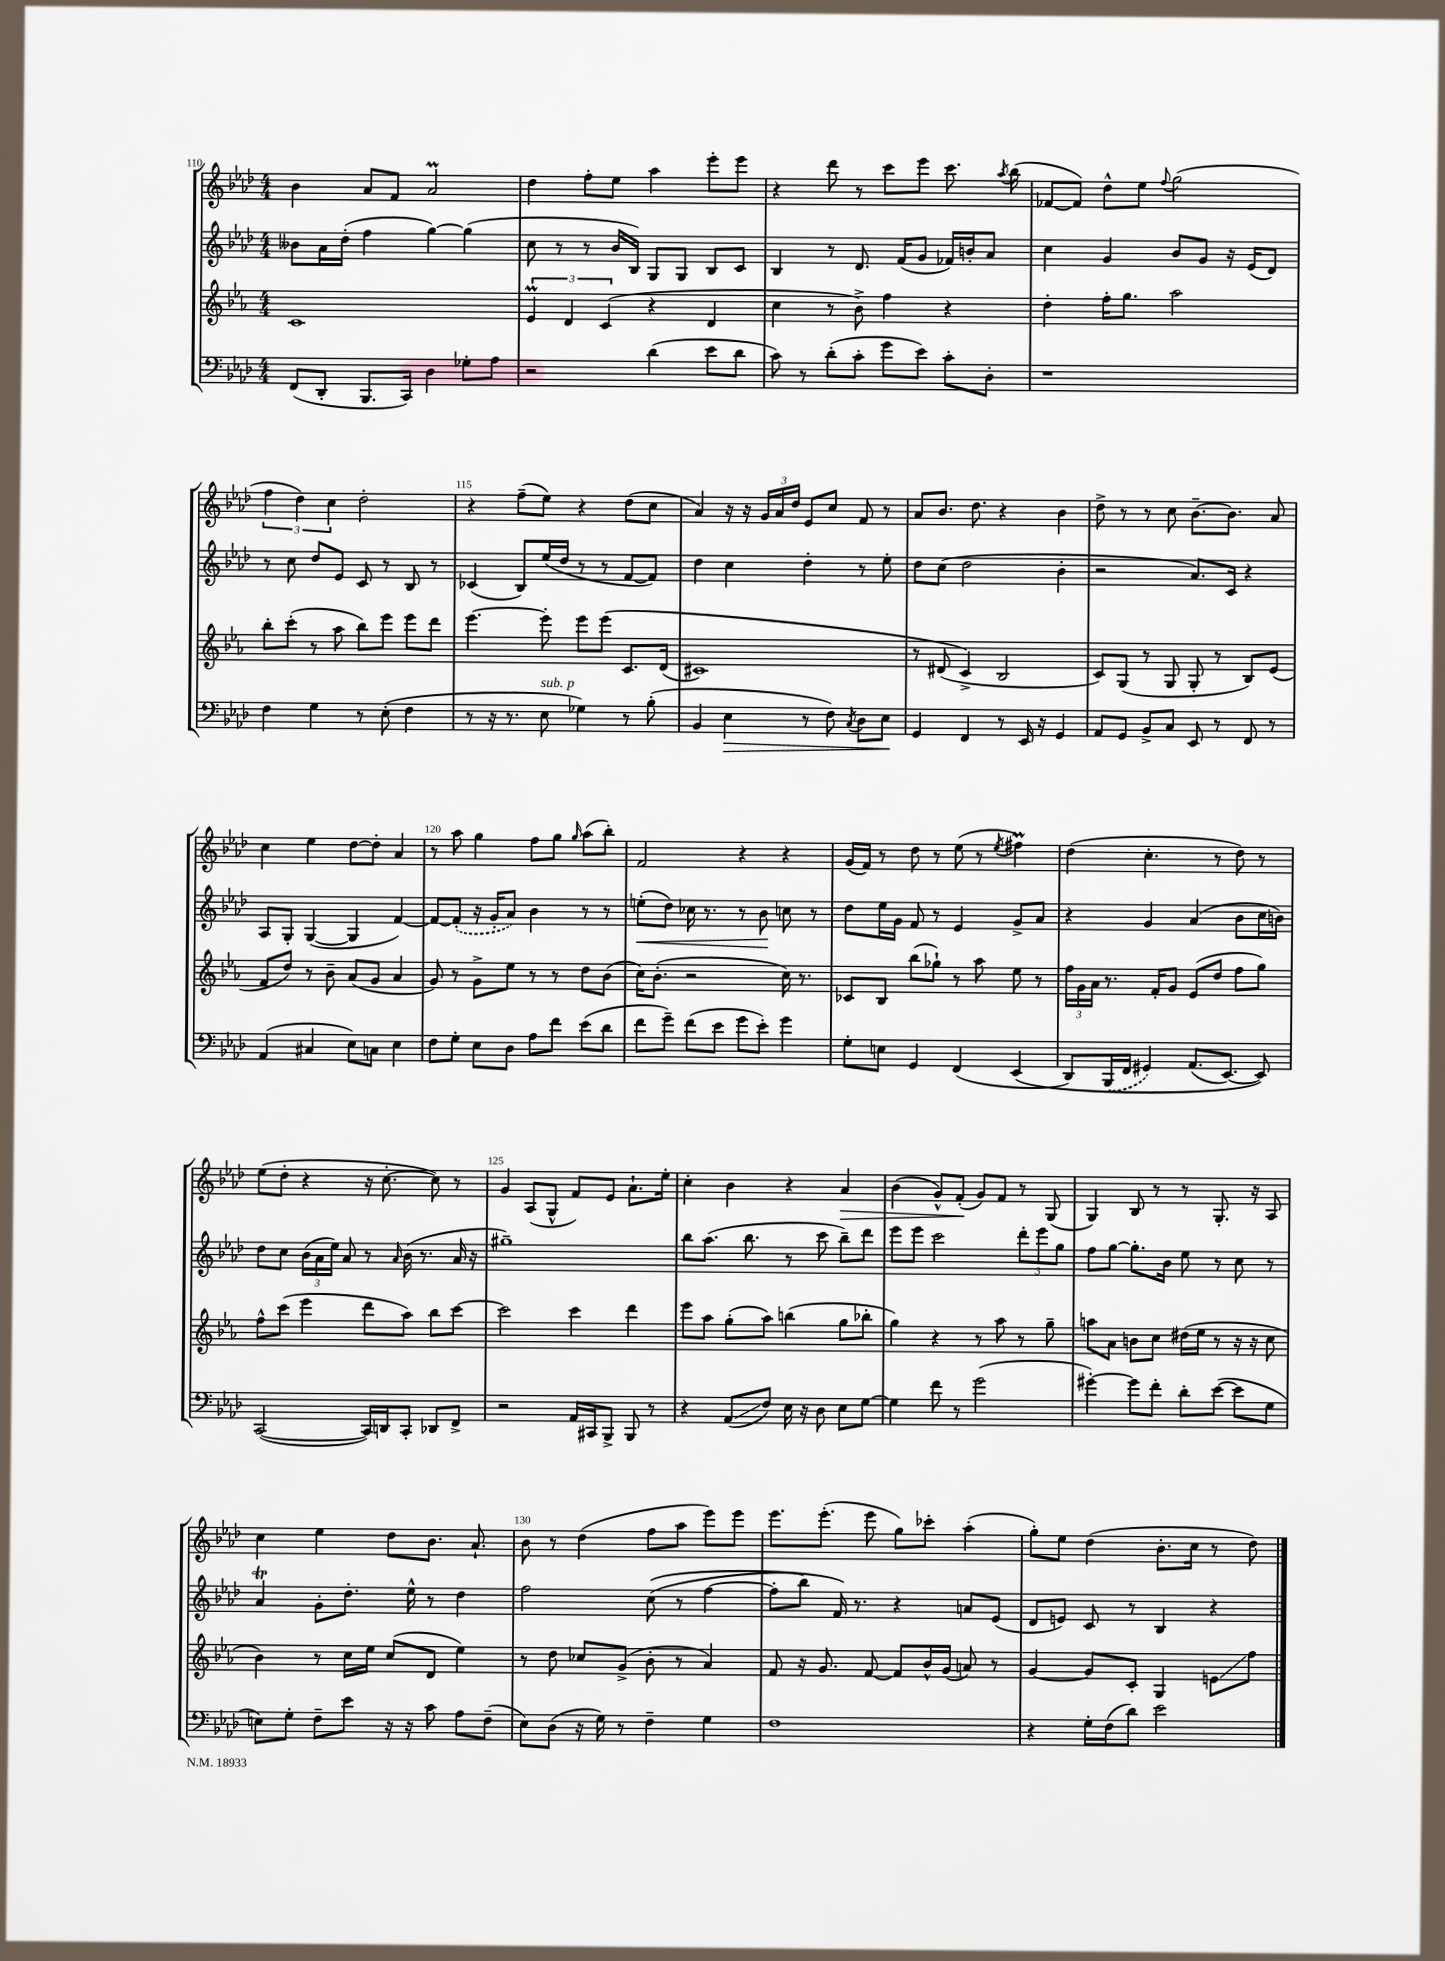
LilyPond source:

<<
\new StaffGroup <<
\new Staff = "s0" {
    \clef treble \key aes \major \numericTimeSignature \time 4/4
    \autoBeamOff bes'4 aes'8[ f'8] aes'2\prall |
    des''4 f''8[-. ees''8] aes''4 ees'''8[-. ees'''8] |
    r4 des'''8 r8 c'''8[ ees'''8] c'''8. \acciaccatura { aes''8 } bes''16( |
    fes'8[~ fes'8]) des''8[-^ ees''8] \appoggiatura { f''8 } g''2( |
    \tuplet 3/2 { f''4 des''4) c''4 } des''2-. |
    r4 f''8[--( ees''8]) r4 des''8[( c''8] |
    aes'4) r16 r16 \tuplet 3/2 { g'16[ aes'16 des''16] } ees'8[ c''8] f'8 r8 |
    aes'8[ bes'8.] des''8. r4 bes'4 |
    des''8-> r8 r8 c''8 bes'8.[~-- bes'8.] aes'8 |
    c''4 ees''4 des''8[~ des''8]-. aes'4 |
    r8 aes''8 g''4 f''8[ g''8] \grace { g''16 } aes''8[( bes''8]-.) |
    f'2 r4 r4 |
    g'16[( f'16]) r8 des''8 r8 ees''8( r8 \acciaccatura { ees''8 } fis''4\prall) |
    des''4( c''4.-. r8 des''8) r8 |
    ees''8[( des''8]-. r4 r16 c''8.~-. c''8) r8 |
    g'4 aes8[( g8]-^ f'8[) ees'8] aes'8.[-! ees''16]-. |
    c''4-. bes'4 r4 aes'4\> |
    bes'4( g'8[-^) f'8]-.\!( g'8[) f'8] r8 g8( |
    g4) bes8 r8 r8 g8.-. r16 aes8 |
    c''4 ees''4 des''8[ bes'8.] aes'8.-! |
    bes'8 r8 des''4( f''8[ aes''8] ees'''8[) ees'''8] |
    ees'''8.[ ees'''8.]-.( ees'''8 g''8[) ces'''8]-. aes''4-.( |
    g''8[-.) ees''8] des''4( bes'8.[-. c''16] r8 des''8) \bar "|." |
}
\new Staff = "s1" {
    \clef treble \key aes \major \numericTimeSignature \time 4/4
    \autoBeamOff beses'8[ aes'16 des''16]-.( f''4 g''4~) g''4( |
    c''8 r8 r8 bes'16[ bes16]) g8[ g8] bes8[ c'8] |
    bes4 r8 des'8. f'16[( g'8] fes'16[) b'16-. aes'8] |
    c''4 g'4 bes'8[ g'8] r16 ees'16[( des'8]) |
    r8 c''8 des''8[ ees'8] c'8 r8 bes8 r8 |
    ces'4( bes8[) ees''16( des''16] r8 r8 f'8[~ f'8]) |
    des''4 c''4 des''4-. r8 ees''8-. |
    des''8[ c''8]( des''2 bes'4-. |
    r2 aes'8.[) c'16] r4 |
    aes8[ g8]-. g4~( g4 f'4~) |
    f'8[~ \once \slurDashed f'8]-.( r16 g'16[-. aes'8]) bes'4 r8 r8 |
    e''8[-.\<( des''8]) ces''16 r8. r8 bes'8\! c''8 r8 |
    des''8[ ees''16 g'16] f'8 r8 ees'4 g'8[-> aes'8] |
    r4 g'4 aes'4( bes'8[ c''16 b'16]) |
    des''8[ c''8] \tuplet 3/2 { bes'16[( aes'16 ees''16]) } aes'8 r8 \grace { aes'16 } bes'16( r8. aes'16 r16 |
    gis''1--) |
    bes''8[ aes''8.]( bes''8. r8 c'''8 bes''8[--) des'''8] |
    ees'''8[ ees'''8] c'''2 \tuplet 3/2 { des'''8[-. ees'''8 g''8] } |
    f''8[ g''8]~ g''8.[-. bes'16] ees''8 r8 c''8 r8 |
    aes'4\trill g'8[-. des''8.]-. ees''16-^ r8 des''4 |
    f''2 c''8(\( r8 f''4~ |
    f''8[-. bes''8]) f'16\) r8. r4 a'8[ ees'8]( |
    des'8[ e'8]) c'8 r8 bes4 r4 \bar "|." |
}
\new Staff = "s2" {
    \clef treble \key ees \major \numericTimeSignature \time 4/4
    \autoBeamOff c'1 |
    \tuplet 3/2 { ees'4\prall d'4 c'4( } r4 d'4 |
    c''4 r8 bes'8->) f''4 r4 |
    d''4-. f''16[-. g''8.] aes''2 |
    bes''8[-. c'''8]-.( r8 aes''8 bes''8[) ees'''8] ees'''8[ d'''8] |
    ees'''4.~ ees'''8-. ees'''8[ ees'''8]\( c'8.[ d'16]( |
    cis'1) |
    r8 dis'8( c'4->\) bes2 |
    c'8[) g8]( r8 g8 g8-. r8 bes8[) ees'8]( |
    f'8[ d''8]) r8 bes'8-- aes'8[( g'8] aes'4 |
    g'8) r8 g'8[-> ees''8] r8 r8 d''8[ bes'8]( |
    c''16[) bes'8.]-.( r2 c''16) r8. |
    ces'8[ bes8] bes''8[( ges''8]-!) r8 aes''8 ees''8 r8 |
    \tuplet 3/2 { f''16[ g'16 aes'16] } r8. f'16[-. g'8] ees'8[( d''8] f''8[ g''8]) |
    f''8[-^ c'''8]( ees'''4 d'''8[ aes''8]) bes''8[ c'''8]~ |
    c'''2 c'''4 d'''4 |
    ees'''8[ aes''8] g''8[-.( aes''8]) b''4( g''8[ bes''8]-. |
    g''4) r4 r8 aes''8 r8 g''8-- |
    a''8[ aes'8] b'8[ c''8] dis''16[( ees''16] r8 r16 r16 c''8 |
    bes'4) r8 c''16[ ees''16] c''8[( d'8] ees''4) |
    r8 d''8 ces''8[ g'8]->( bes'8-. r8 aes'4) |
    f'8 r16 g'8. f'8~ f'8[ bes'16-^ g'16]( a'8) r8 |
    g'4~ g'8[ c'8]-. g4 e'8[\glissando f''8] \bar "|." |
}
\new Staff = "s3" {
    \clef bass \key aes \major \numericTimeSignature \time 4/4
    \autoBeamOff f,8[( des,8]-. bes,,8.[ c,16]) des4 ges8[-. aes8] |
    r2 des'4( ees'8[ des'8] |
    c'8) r8 des'8[-.( c'8]-. g'8[ ees'8]) c'8[-. des8]-. |
    r1 |
    f4 g4 r8 ees8-.( f4 |
    r8 r16 r8. ees8^\markup { \italic "sub. p" } ges4) r8 bes8-.( |
    bes,4 ees4\> r8 f8) \acciaccatura { c8 } des8[ ees8]\! |
    g,4 f,4 r8 ees,16 r16 g,4 |
    aes,8[ g,8] bes,8[-> c8] ees,8 r8 f,8 r8 |
    aes,4( cis4 ees8[) c8] ees4 |
    f8[ g8]-. ees8[ des8] aes8[ f'8] ees'8[( des'8] |
    f'8[ g'8]--) f'8[( ees'8] g'8[ ees'8]-.) g'4 |
    g8[-. e8] g,4 f,4( ees,4\( |
    des,8[) \once \slurDashed bes,,16( f,16] gis,4) aes,8.[( ees,8.]~) ees,8\) |
    c,2~( c,16[) d,16 c,8]-. des,8[ f,8]-> |
    r2 aes,16[ cis,16 bes,,8]-> bes,,8 r8 |
    r4 aes,8[\glissando( f8]) ees16 r16 des8 ees8[ g8]~ |
    g4 f'8 r8 g'2( |
    gis'4~-.) gis'8[ f'8]-. des'8[-. ees'8]~( ees'8[ g8] |
    e8[) g8]-. f8[-- ees'8] r16 r16 c'8 aes8[ f8]--( |
    ees8[) des8]( r16 g16) r8 f4-- g4 |
    f1 |
    r4 g16[-. f16( des'8]) ees'2 \bar "|." |
}
>>
>>
\layout { \context { \Score currentBarNumber = #110 \override BarNumber.break-visibility = ##(#f #t #t) barNumberVisibility = #(every-nth-bar-number-visible 5) } }
